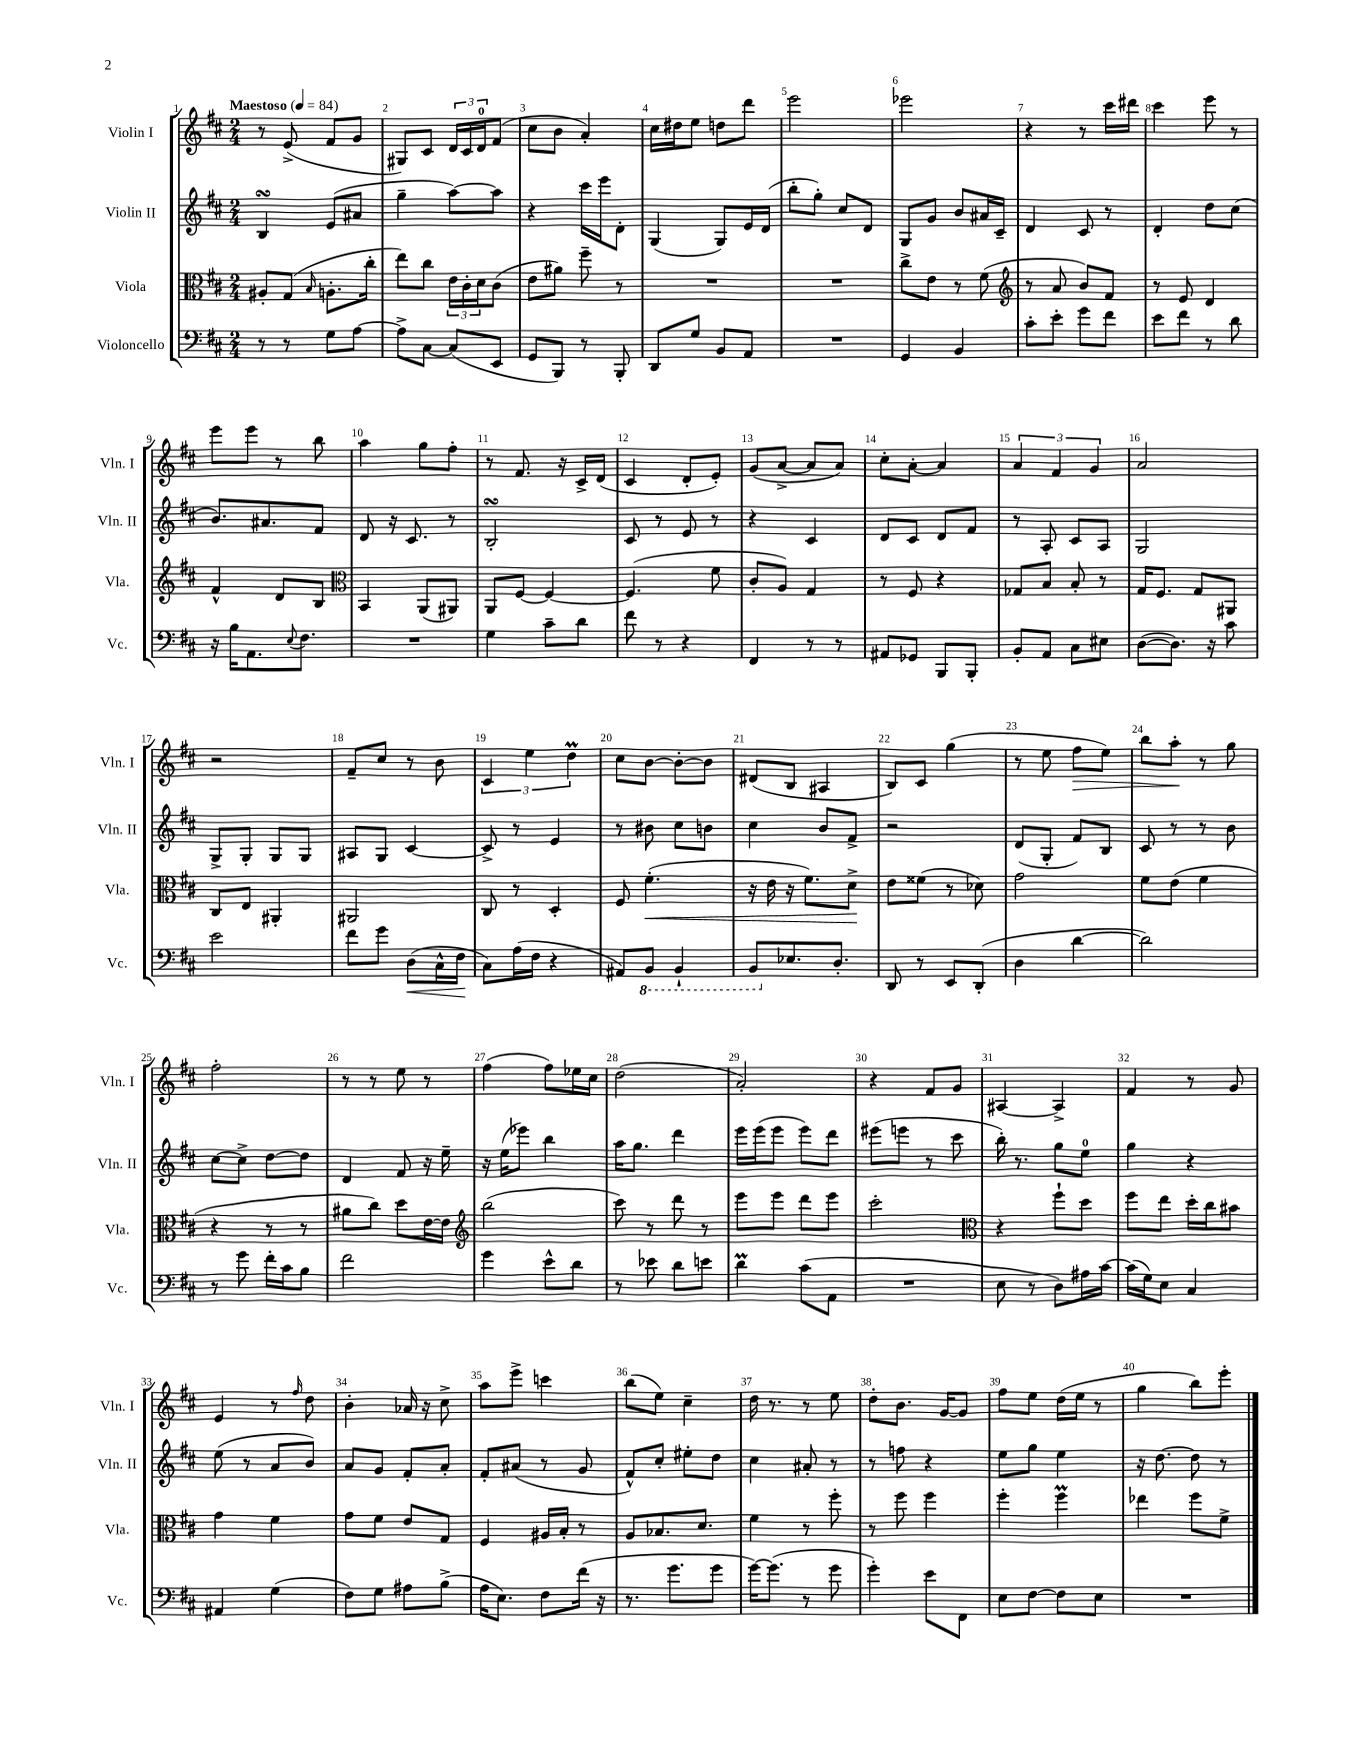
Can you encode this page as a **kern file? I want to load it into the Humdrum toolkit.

**kern	**kern	**kern	**kern
*staff4	*staff3	*staff2	*staff1
*clefF4	*clefC3	*clefG2	*clefG2
*k[f#c#]	*k[f#c#]	*k[f#c#]	*k[f#c#]
*M2/4	*M2/4	*M2/4	*M2/4
*MM84	*MM84	*MM84	*MM84
8r	8A#'	4B	8r
8r	(8G	.	(8e^
.	16qqB	.	.
8G	8.A'	(8e	8f#
[8A	.	8a#	8g
.	16cc#'	.	.
=	=	=	=
8A^]	8ee)	4gg~	8G#)
[8C#	8cc#	.	8c#
(8C#]	24e	[8aa)	24d
.	24c#'	.	24c#
.	24d	.	24d
8EE	(8c#	8aa]	(8f#
=	=	=	=
8GG	8e	4r	8cc#
8BBB)	8a#)	.	8b
8r	8ff#~	16ccc#	4a')
.	.	16eee	.
8BBB'	8r	8d'	.
=	=	=	=
8DD	2r	(4G	16cc#
.	.	.	16dd#
8G	.	.	8ee
8BB	.	8G)	8dd
8AA	.	16e	8ddd
.	.	(16d	.
=	=	=	=
2r	2r	8bb'	2eee
.	.	8gg')	.
.	.	8cc#	.
.	.	8d	.
=	=	=	=
4GG	8cc#^	8G	2eee-
.	8e	8g	.
4BB	8r	8b	.
.	(8f#	16a#	.
.	.	16c#~	.
=	=	=	=
*	*clefG2	*	*
8c#'	8r	4d	4r
8e'	8a	.	.
8g	8b)	8c#	8r
8f#	8f#	8r	16ccc#
.	.	.	16ddd#
=	=	=	=
8e	8r	4d'	4ccc#
8f#	8e	.	.
8r	4d	8dd	8eee
8d	.	(8cc#	8r
=	=	=	=
16r	4f#^^	8.b)	8eee
16B	.	.	.
8.AA	.	.	8eee
.	.	8.a#	.
.	8d	.	8r
8qqE	.	.	.
8.F#	.	.	.
.	8B	8f#	8bb
=	=	=	=
*	*clefC3	*	*
2r	4BB	8d	4aa
.	.	16r	.
.	.	8.c#	.
.	(8AA	.	8gg
.	8AA#)	8r	8ff#'
=	=	=	=
4G	8AA	2B'	8r
.	[8F#	.	8.f#
8c#~	4F#_	.	.
.	.	.	16r
8d	.	.	16c#^
.	.	.	(16d
=	=	=	=
8f#	(4.F#]	8c#	4c#
8r	.	8r	.
4r	.	8e	8d'
.	8f#	8r	8e')
=	=	=	=
4FF#	8c#'	4r	(8g
.	8A)	.	[8a^
8r	4G	4c#	8a]
8r	.	.	8a)
=	=	=	=
8AA#	8r	8d	8cc#'
8GG-	8F#	8c#	[8a'
8BBB	4r	8d	4a]
8BBB'	.	8f#	.
=	=	=	=
8BB'	8G-	8r	6a
8AA	8B	8A'	.
.	.	.	6f#
8C#	8B'	8c#	.
.	.	.	6g
8E#	8r	8A	.
=	=	=	=
([8D	16G	2G	2a
.	8.F#	.	.
8.D])	.	.	.
.	8G	.	.
16r	.	.	.
8c#	8AA#	.	.
=	=	=	=
2e	8C#	8G^	2r
.	8E	8G'	.
.	4AA#'	8G	.
.	.	8G	.
=	=	=	=
8f#	2AA#	8A#	8f#~
8g	.	8G	8cc#
(8D	.	[4c#	8r
16C#^^	.	.	8b
16F#	.	.	.
=	=	=	=
8C#)	8C#	8c#^]	6c#
(16A	8r	8r	.
.	.	.	6ee
16F#	.	.	.
4r	4D'	4e	.
.	.	.	6dd
=	=	=	=
8AA#)	8F#	8r	8cc#
8BBB	(4.f#'	8b#	[8b
4BBB`	.	8cc#	8b'_
.	.	8b	8b]
=	=	=	=
8BBB	16r	4cc#	(8d#
.	16e	.	.
8.E-	16r	.	8B
.	8.f#)	.	.
.	.	8b	4A#
8.D'	.	.	.
.	8d^	8f#^	.
=	=	=	=
8DD	8e	2r	8B)
8r	(8f##	.	8c#
8EE	8r	.	(4gg
(8DD'	8d-)	.	.
=	=	=	=
4D	2g	(8d	8r
.	.	8G'	8ee
[4d	.	8f#)	8ff#
.	.	8B	8ee)
=	=	=	=
2d])	8f#	8c#	8bb
.	(8e	8r	8aa'
.	4f#	8r	8r
.	.	8b	8gg
=	=	=	=
8r	4r	[8cc#	2ff#'
8g	.	8cc#^]	.
16f#'	8r	[8dd	.
16c#	.	.	.
8B	8r	8dd]	.
=	=	=	=
2f#	8a#	4d	8r
.	8cc#)	.	8r
.	8dd	8f#	8ee
.	[16e	16r	8r
.	16e]	16ee~	.
=	=	=	=
*	*clefG2	*	*
4g	(2bb	16r	(4ff#
.	.	(16ee	.
.	.	8eee-)	.
8e^^	.	4bb	8ff#)
8d	.	.	16ee-
.	.	.	16cc#
=	=	=	=
8r	8ccc#)	16aa	(2dd
.	.	8.gg	.
8e-	8r	.	.
8d	8ddd	4ddd	.
8e	8r	.	.
=	=	=	=
4d	8eee	16eee	2a')
.	.	(16eee	.
.	8eee	8eee	.
(8c#	8ddd	8eee)	.
8AA	8eee	8ddd	.
=	=	=	=
2r	2ccc#'	(8eee#	4r
.	.	8eee	.
.	.	8r	8f#
.	.	8ccc#	8g
=	=	=	=
*	*clefC3	*	*
8E	4r	16bb')	[4A#
.	.	8.r	.
8r	.	.	.
8D)	8ff#`	8gg	4A#^]
16A#	8dd	8ee	.
[16c#	.	.	.
=	=	=	=
(16c#]	8ff#	4gg	4f#
16G)	.	.	.
8E	8ee	.	.
4C#	16dd'	4r	8r
.	16cc#	.	.
.	8b#	.	8g
=	=	=	=
4AA#	4g	(8ee	4e
.	.	8r	.
(4G	4f#	8a	8r
.	.	.	16qqff#
.	.	8b)	8dd
=	=	=	=
8F#)	8g	8a	4b'
8G	8f#	8g	.
8A#	8e	8f#'	16a-
.	.	.	16r
(8B^	8G	8a'	8cc#^
=	=	=	=
16A	4F#	8f#'	8aa
8.E)	.	.	.
.	.	(8a#	8eee^
8F#	16A#	8r	4ccc
.	16B'	.	.
(16f#	8r	8g	.
16r	.	.	.
=	=	=	=
8.r	8A	8f#^^)	(8bb
.	8.B-	8cc#'	8ee)
8.g	.	.	.
.	.	8ee#'	4cc#~
.	8.d	.	.
8g	.	8dd	.
=	=	=	=
[16g)	4f#	4cc#	16dd
(8.g]	.	.	8.r
8r	8r	8a#'	8r
8g	8ff#'	8r	8ee
=	=	=	=
4g')	8r	8r	8dd'
.	8ff#	8ff	8.b
8e	4ff#	4r	.
.	.	.	[16g
8FF#	.	.	8g]
=	=	=	=
8E	4ff#'	8ee	8ff#
[8F#	.	8gg	8ee
8F#]	4ff#	4ee	(16dd
.	.	.	16ee
8E	.	.	8r
=	=	=	=
2r	4ee-	16r	4gg
.	.	[8.dd	.
.	8ff#	8dd]	8bb)
.	8f#^	8r	8eee'
==	==	==	==
*-	*-	*-	*-
